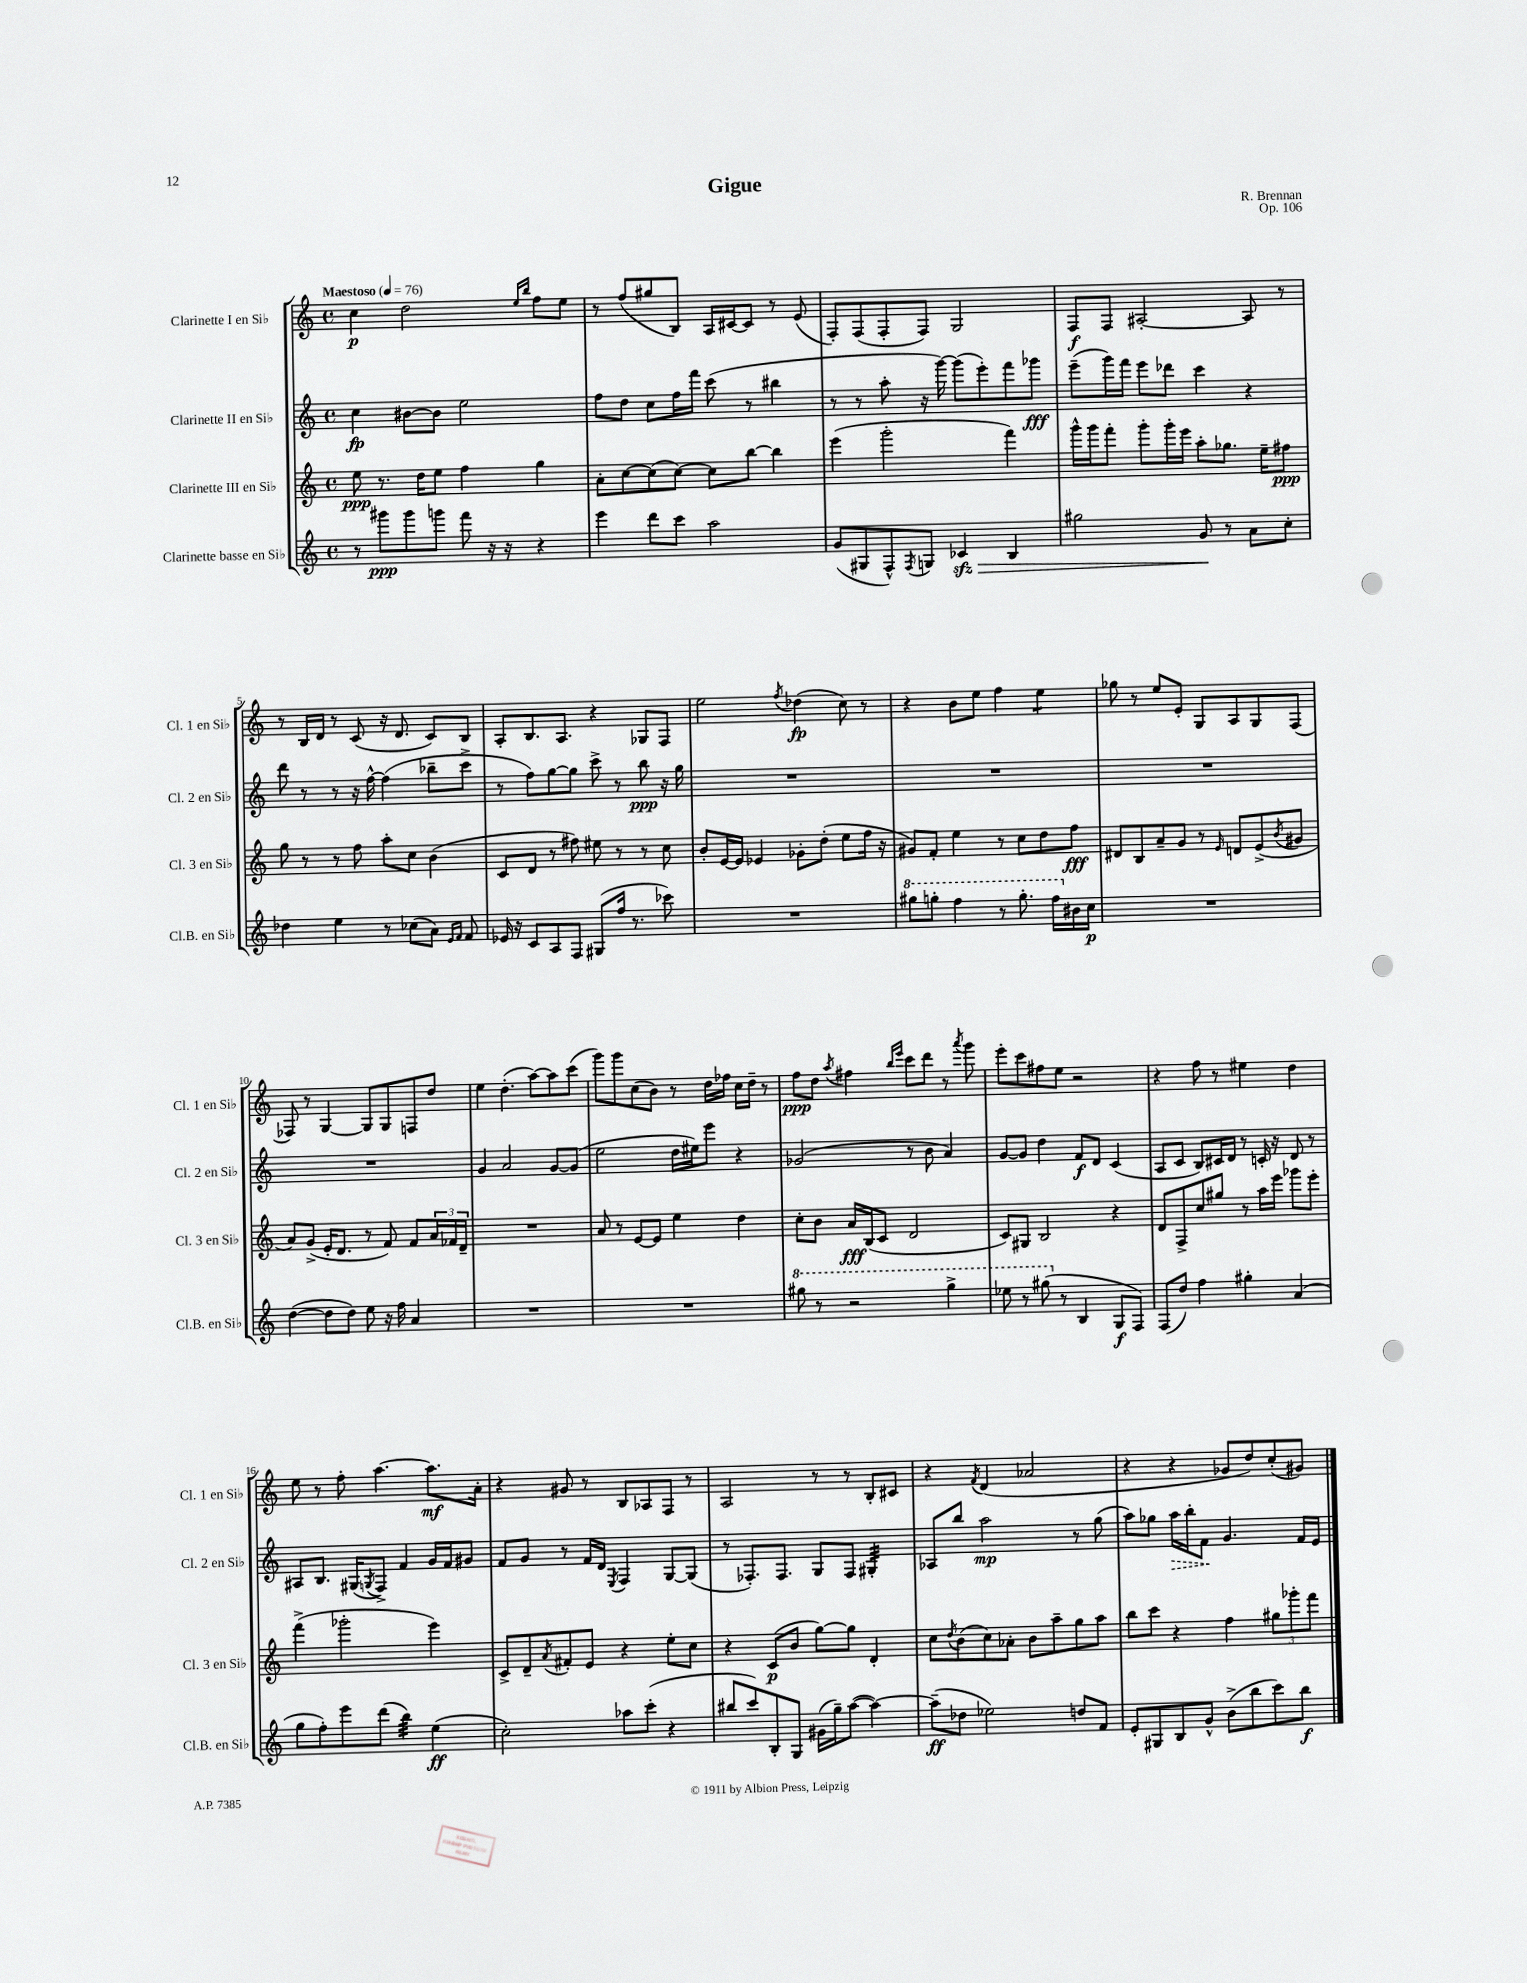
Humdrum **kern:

**kern	**kern	**kern	**kern
*staff4	*staff3	*staff2	*staff1
*clefG2	*clefG2	*clefG2	*clefG2
*k[]	*k[]	*k[]	*k[]
*M4/4	*M4/4	*M4/4	*M4/4
*met(c)	*met(c)	*met(c)	*met(c)
*MM76	*MM76	*MM76	*MM76
8r	8ee	4cc	4cc
8ggg#	8.r	.	.
8ggg#	.	[8b#	2dd
.	16dd	.	.
8ggg	8ee	8b#]	.
8fff	4ff	2ee	.
16r	.	.	.
16r	.	.	.
.	.	.	16qqee
.	.	.	16qqbb
4r	4gg	.	8ff
.	.	.	8ee
=	=	=	=
4eee	8a'	8ff	8r
.	[8cc	8dd	(8ff
8ddd	(8cc]	8cc	8gg#
8ccc	[8cc)	16ff	8B)
.	.	16fff	.
2aa	8cc]	(8ccc	16A
.	.	.	[16c#
.	[8bb	8r	8c#]
.	4bb]	4bb#	8r
.	.	.	(8e
=	=	=	=
(8g	(4eee	8r	8F')
8G#	.	8r	(8F
8F^^)	2ggg'	8aa'	8F'
8qF	.	.	.
8G	.	16r	8F)
.	.	[16ggg)	.
4c-	.	(8ggg]	2G
.	.	8eee')	.
4B	4fff)	8fff	.
.	.	8ggg-	.
=	=	=	=
2gg#	16ggg^^	(8eee~	8F
.	16ggg	.	.
.	8fff'	16ggg)	8F
.	.	16fff	.
.	8ggg'	8eee	[2A#'
.	16ggg'	8ddd-	.
.	16eee	.	.
8g	8aa'	4ccc	.
8r	8.gg-	.	.
8a	.	4r	8A#]
.	16ee~	.	.
8cc'	8ff#	.	8r
=	=	=	=
4dd-	8gg	8ddd	8r
.	8r	8r	16B
.	.	.	16d
4ee	8r	8r	8r
.	8ff	16r	(8c
.	.	[16ff^^	.
8r	8aa'	(4ff]	16r
.	.	.	8.d
(8cc-	8cc	.	.
8a)	(4b	8bb-~	8c)
16qqe	.	.	.
16qqf	.	.	.
8f	.	8ccc^	8B
=	=	=	=
16e-	8c	8r	8A'
16r	.	.	.
8c	8d	8ff)	8.B
8A	8r	[8gg	.
.	.	.	8.A
8F	8ff#)	8gg]	.
(8G#	8ee#	8ccc^	4r
16ff	8r	8r	.
8.r	.	.	.
.	8r	8bb	8G-
8ccc-)	8cc	16r	8F
.	.	16gg	.
=	=	=	=
1r	8b'	1r	2ee
.	[16e	.	.
.	16e]	.	.
.	4e-	.	.
.	.	.	8qff
.	8g-'	.	(4dd-
.	(8dd'	.	.
.	8ee	.	8cc)
.	16ff	.	8r
.	16r	.	.
=	=	=	=
8ggg#	8g#)	1r	4r
8ggg'	8f'	.	.
4fff	4ee	.	8b
.	.	.	8ee
8r	8r	.	4ff
8.ggg'	8cc	.	.
.	8dd	.	4ee
16fff	.	.	.
16b#	8ff	.	.
16cc	.	.	.
=	=	=	=
1r	8d#	1r	8gg-
.	8B	.	8r
.	8a~	.	8ee
.	8g	.	8e'
.	8r	.	8G
.	16qqe	.	.
.	8d	.	8A
.	(8e^	.	8G
.	8qb	.	.
.	8g#	.	(8F
=	=	=	=
([4dd	8a)	1r	8F-)
.	(8g^	.	8r
8dd]	16e'	.	[4G
.	8.d	.	.
8dd)	.	.	.
8ee	8r	.	8G]
16r	8f)	.	8G
16ff	.	.	.
4a	8f	.	8F
.	24a	.	8dd
.	24f-	.	.
.	24d~	.	.
=	=	=	=
1r	1r	4g	4ee
.	.	2a	(4.dd'
.	.	.	[8aa)
.	.	[8g	8aa]
.	.	(8g]	(8ccc
=	=	=	=
1r	8a	2ee	8ggg)
.	8r	.	8ggg
.	[8e	.	(8cc
.	8e]	.	8b)
.	4ee	16dd	8r
.	.	16ee#)	.
.	.	8eee	16dd
.	.	.	16ff-
.	4dd	4r	16cc
.	.	.	16dd~
.	.	.	8r
=	=	=	=
8ggg#	8cc'	(2g-	8ff
8r	8b	.	8dd
.	.	.	8qaa
2r	16a	.	4ff#
.	(16B	.	.
.	8c	.	.
.	.	.	16qqbb
.	.	.	16qqeee
.	2d	8r	8ccc
.	.	8b	8ddd
4ggg#^	.	4a)	8r
.	.	.	8qaaa
.	.	.	8ggg
=	=	=	=
8eee-	8c)	[8g	8eee'
8r	8G#	8g]	8ccc
(8ggg#	2B	4dd	8ff#
8r	.	.	8ee
4B	.	8f	2r
.	.	8d	.
8G	4r	(4c	.
8F)	.	.	.
=	=	=	=
(8F	8d	8A	4r
8dd)	8F^	8c	.
4ff	8cc	8B)	8ff
.	8gg#	16c#	8r
.	.	16d	.
4gg#'	8r	8r	4ee#
.	16aa	16c'	.
.	16eee	16r	.
(4a	8ggg-	8d	4dd
.	8eee'	8r	.
=	=	=	=
8gg	(4fff^	8A#	8ee
8ff')	.	8.B	8r
8eee	2ggg-'	.	8ff'
.	.	(16G#	.
.	.	8qG	.
(8ddd	.	8F^)	[4.aa
4bb)	.	4f	.
(4ee	4eee)	16g	8.aa]
.	.	16f	.
.	.	8g#	.
.	.	.	16a'
=	=	=	=
2cc')	8c^	8f	4r
.	8d~	8g	.
.	8qa	.	.
.	8f#'	8r	8g#
.	8e	16f	8r
.	.	16d	.
.	.	8qE	.
8aa-	4r	4F	8B
(8ccc'	.	.	8A-
4r	8ee'	[8G	8F
.	8cc	(8G]	8r
=	=	=	=
8bb#	4r	8r	2A
8ccc)	.	8.F-')	.
8B'	(8c	.	.
.	.	8.F-	.
8G	8b	.	.
(16g#	[8gg)	8G	8r
16gg~)	.	.	.
([8aa	8gg]	8F-	8r
4aa_)	4d'	4G#'	8B'
.	.	.	8c#
=	=	=	=
(8aa~]	8cc	8A-	4r
.	8qdd	.	.
8dd-	(8b	8bb	.
.	.	.	8qf
2ee-)	8cc)	2aa	(4d
.	8a-'	.	.
.	8b	.	2a-
.	8aa~	.	.
8dd	8gg	8r	.
8f	8aa	(8gg	.
=	=	=	=
8e'	8bb	8aa)	4r
8G#	8ccc	8gg-	.
8B	4r	16aa	4r
.	.	16bb'	.
8g^^	.	8f	.
(8b^	4ff	4.g	8g-
8bb	.	.	8dd)
8ccc)	12gg#	.	(8cc'
.	12ggg-'	.	.
8bb	.	16f	8g#)
.	12fff	.	.
.	.	16e	.
==	==	==	==
*-	*-	*-	*-
